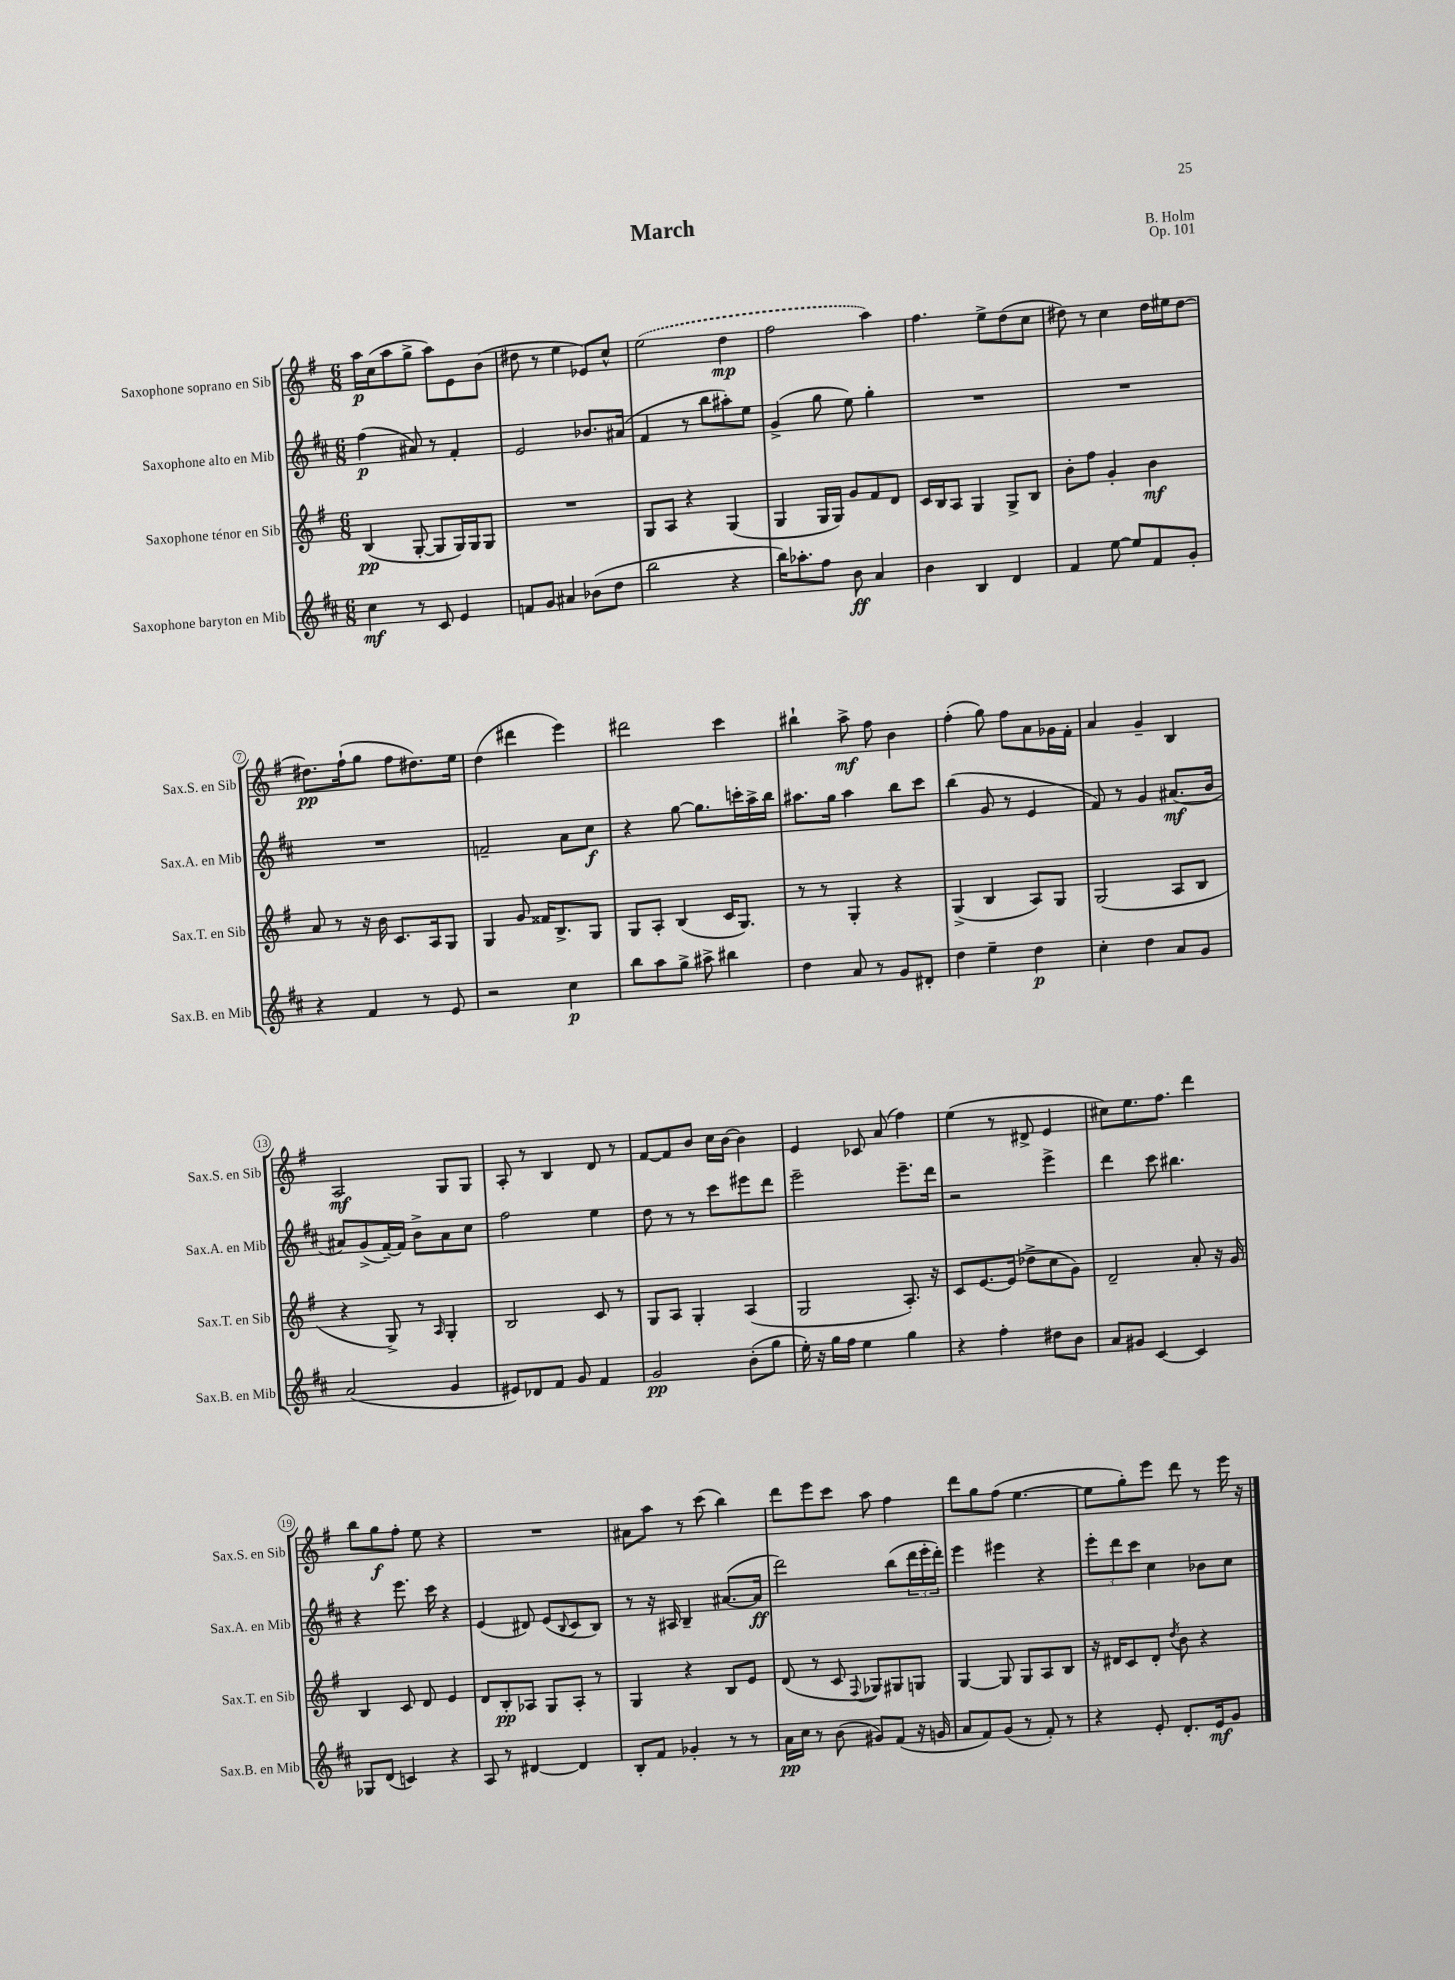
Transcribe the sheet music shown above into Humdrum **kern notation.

**kern	**kern	**kern	**kern
*staff4	*staff3	*staff2	*staff1
*clefG2	*clefG2	*clefG2	*clefG2
*k[f#c#]	*k[f#]	*k[f#c#]	*k[f#]
*M6/8	*M6/8	*M6/8	*M6/8
4cc#\	(4B/	(4ff#\	16aa\LL
.	.	.	(16cc\J
.	.	.	8aa\
8r	[8G'/	8a#/)	8gg^\J
8c#/	8G/]L	8r	8aa\L)
4e/	16G/L)	4f#'/	8e\
.	16G/J	.	.
.	8G/J	.	(8b\J
=	=	=	=
8f/L	2.r	2e/	8dd#\
8g/J	.	.	8r
4a#/	.	.	4ee\
(8b-\L	.	8.b-/L	8e-/L)
8dd\J	.	.	8cc^^/J
.	.	(16a#/Jk	.
=	=	=	=
2bb\	8G/L	4f#/	(2ee\
.	8A/J	.	.
.	4r	8r	.
.	.	8bb\L	.
4r	(4G/	8aa#'\)	4dd\
.	.	8ee\J	.
=	=	=	=
16bb\LK)	4G/	(4g^/	2ff#\
8.aa-'\	.	.	.
8ff#\J	16G/LL	8gg\	.
.	16G/JJ)	.	.
8b\	8g/L	8ee\)	.
4a/	8f#/	4gg'\	4aa\)
.	8d/J	.	.
=	=	=	=
4b\	16c/LL	2.r	4.ff#\
.	16B/J	.	.
.	8A/J	.	.
4B/	4G/	.	.
.	.	.	8ee^\L
4d/	8G^/L	.	(8dd\
.	8B/J	.	8cc\J
=	=	=	=
4f#/	8b'\L	2.r	8dd#\)
.	8ff#\J	.	8r
[8ee\	4g'/	.	4cc\
8ee/]L	.	.	.
8f#/	4b\	.	16dd#\LL
.	.	.	16ee#\J
8g'/J	.	.	[8dd#\J
=	=	=	=
4r	8a/	2.r	8.dd#\]L
.	8r	.	.
.	.	.	(16ff#`\k
4f#/	16r	.	8gg\J
.	16b\	.	.
.	8.c/L	.	8ff#\L
8r	.	.	8.dd#\)
.	16A/k	.	.
8e/	8G/J	.	.
.	.	.	16ee\Jk
=	=	=	=
2r	4G/	2f~/	(4dd\
.	8g/	.	4ddd#\
.	16f##/LK	.	.
.	8.B^/	.	.
4cc#\	.	8a\L	4eee\)
.	8G/J	8cc#\J	.
=	=	=	=
8bb\L	8G/L	4r	2ddd#\
8aa\	8A'/J	.	.
8gg^\J	(4B/	[8gg\	.
8aa#^\	.	8.gg\]L	.
4bb#\	16c/LK	.	4ccc\
.	8.G/J)	16ccc'\L	.
.	.	16aa^\	.
.	.	16bb\JJ	.
=	=	=	=
4dd\	8r	8.aa#\L	4bb#`\
.	8r	.	.
.	.	16gg\Jk	.
8a/	4G'/	4aa#\	8aa^\
8r	.	.	8ff#\
8g/L	4r	8bb\L	4b\
8d#'/J	.	8ccc#\J	.
=	=	=	=
4dd\	(4G^/	(4bb\	(4ff#'\
4ee~\	4B/	8g/	8gg\)
.	.	8r	8ff#\L
4dd\	8A/L)	4e/	8a\
.	8G/J	.	16g-\L
.	.	.	16f#'\JJ
=	=	=	=
4cc#'\	(2G/	8f#/)	4a/
.	.	8r	.
4dd\	.	4g/	4g~/
8a/L	8A/L	(8.a#/L	4B/
8g/J	8B/J	.	.
.	.	16b/Jk	.
=	=	=	=
(2a/	4r	8a#/L)	2A/
.	.	(8g^/	.
.	8G^/)	[16f#~/L)	.
.	.	16f#/]JJ	.
.	8r	8b^\L	.
.	16qqA/	.	.
4g/	4G'/	8a#\	8G/L
.	.	8cc#\J	8G/J
=	=	=	=
8e#/L)	2B/	2ff#\	8A'/
8d-/	.	.	8r
8f#/J	.	.	4B/
8g/	.	.	.
4f#/	8c/	4ee\	8d/
.	8r	.	8r
=	=	=	=
2g/	8G/L	8dd\	[8f#/L
.	8A/J	8r	8f#/]
.	4G'/	8r	8b/J
.	.	8ccc#\L	16cc\LL
.	.	.	[16b\JJ
(8b'\L	(4A/	8eee#\	4b\]
8gg\J	.	8ddd\J	.
=	=	=	=
16ee'\)	2G/	2eee~\	4e/
16r	.	.	.
16gg\LL	.	.	.
16ff#\JJ	.	.	.
4ee\	.	.	8c-/
.	.	.	(8a/
4gg\	8.A'/)	8.eee~\L	4ff#\)
.	16r	16ddd\Jk	.
=	=	=	=
4r	8c/L	2r	(4ee\
.	[8.e/	.	.
4ff#'\	.	.	8r
.	(16e/]Jk	.	.
.	8dd-^\L	.	8d#^/
8dd#\L	8cc\	4eee^\	4e/
8b\J	8g\J)	.	.
=	=	=	=
8a/L	2d~/	4ddd\	8cc#\L)
8g#/J	.	.	8.ee\
[4c#/	.	8ccc#\	.
.	.	.	8.ff#\J
.	.	4.bb#\	.
4c#/]	8a'/	.	4ddd\
.	16r	.	.
.	16g/	.	.
=	=	=	=
8G-/L	4B/	4r	8bb\L
(8d/J	.	.	8gg\
4c/)	8c/	8.eee\	8ff#'\J
.	8d/	.	8ee\
.	.	16ccc#\	.
4r	4e/	4r	4r
=	=	=	=
8A/	8d/L	(4e/	2.r
8r	8B'/	.	.
[4d#/	8A-/J	8d#/)	.
.	8G/L	(8e/L	.
.	.	8qqB/	.
4d#/]	8A-'/J	8c#/	.
.	8r	8B/J)	.
=	=	=	=
8B'/L	4G/	8r	8a#\L
8f#/J	.	16r	8aa\J
.	.	16A#/	.
4g-'/	4r	4B~/	8r
.	.	.	(8ccc\
8r	8B/L	([8.a#/L	4bb\)
8r	8e/J	.	.
.	.	16a#/]Jk	.
=	=	=	=
16a\LL	(8d/	2ddd\)	8ddd\L
16cc#\JJ	.	.	.
8r	8r	.	8eee\
(8b\	8c/	.	8ccc\J
.	8qqF#/	.	.
8g#/L)	8G-/L)	.	8aa\
(8f#/J	8G#/	(8bb\L	4ff#\
16r	8G/J	24ddd\L	.
.	.	24eee'\	.
16g/	.	.	.
.	.	24ddd'\JJ)	.
=	=	=	=
8a/L	[4G/	4eee\	8ddd\L
8f#/)	.	.	8gg\
(8g/J	8G/]	4eee#\	(8ff#\J
8r	8G/L	.	[4.ee\
8f#'/)	8A/	4r	.
8r	8B/J	.	.
=	=	=	=
4r	16r	12eee'\L	8ee\]L
.	16d#/LK	.	.
.	.	12ddd\	.
.	8c/	.	8gg'\)
.	.	12ccc#\J	.
8e'/	8d#'/J	4cc#\	8eee\J
.	8qdd/	.	.
8.d'/L	8b\	.	8ddd\
.	4r	8b-\L	8r
16e/k	.	.	.
8g/J	.	8cc#\J	16eee\
.	.	.	16r
==	==	==	==
*-	*-	*-	*-
